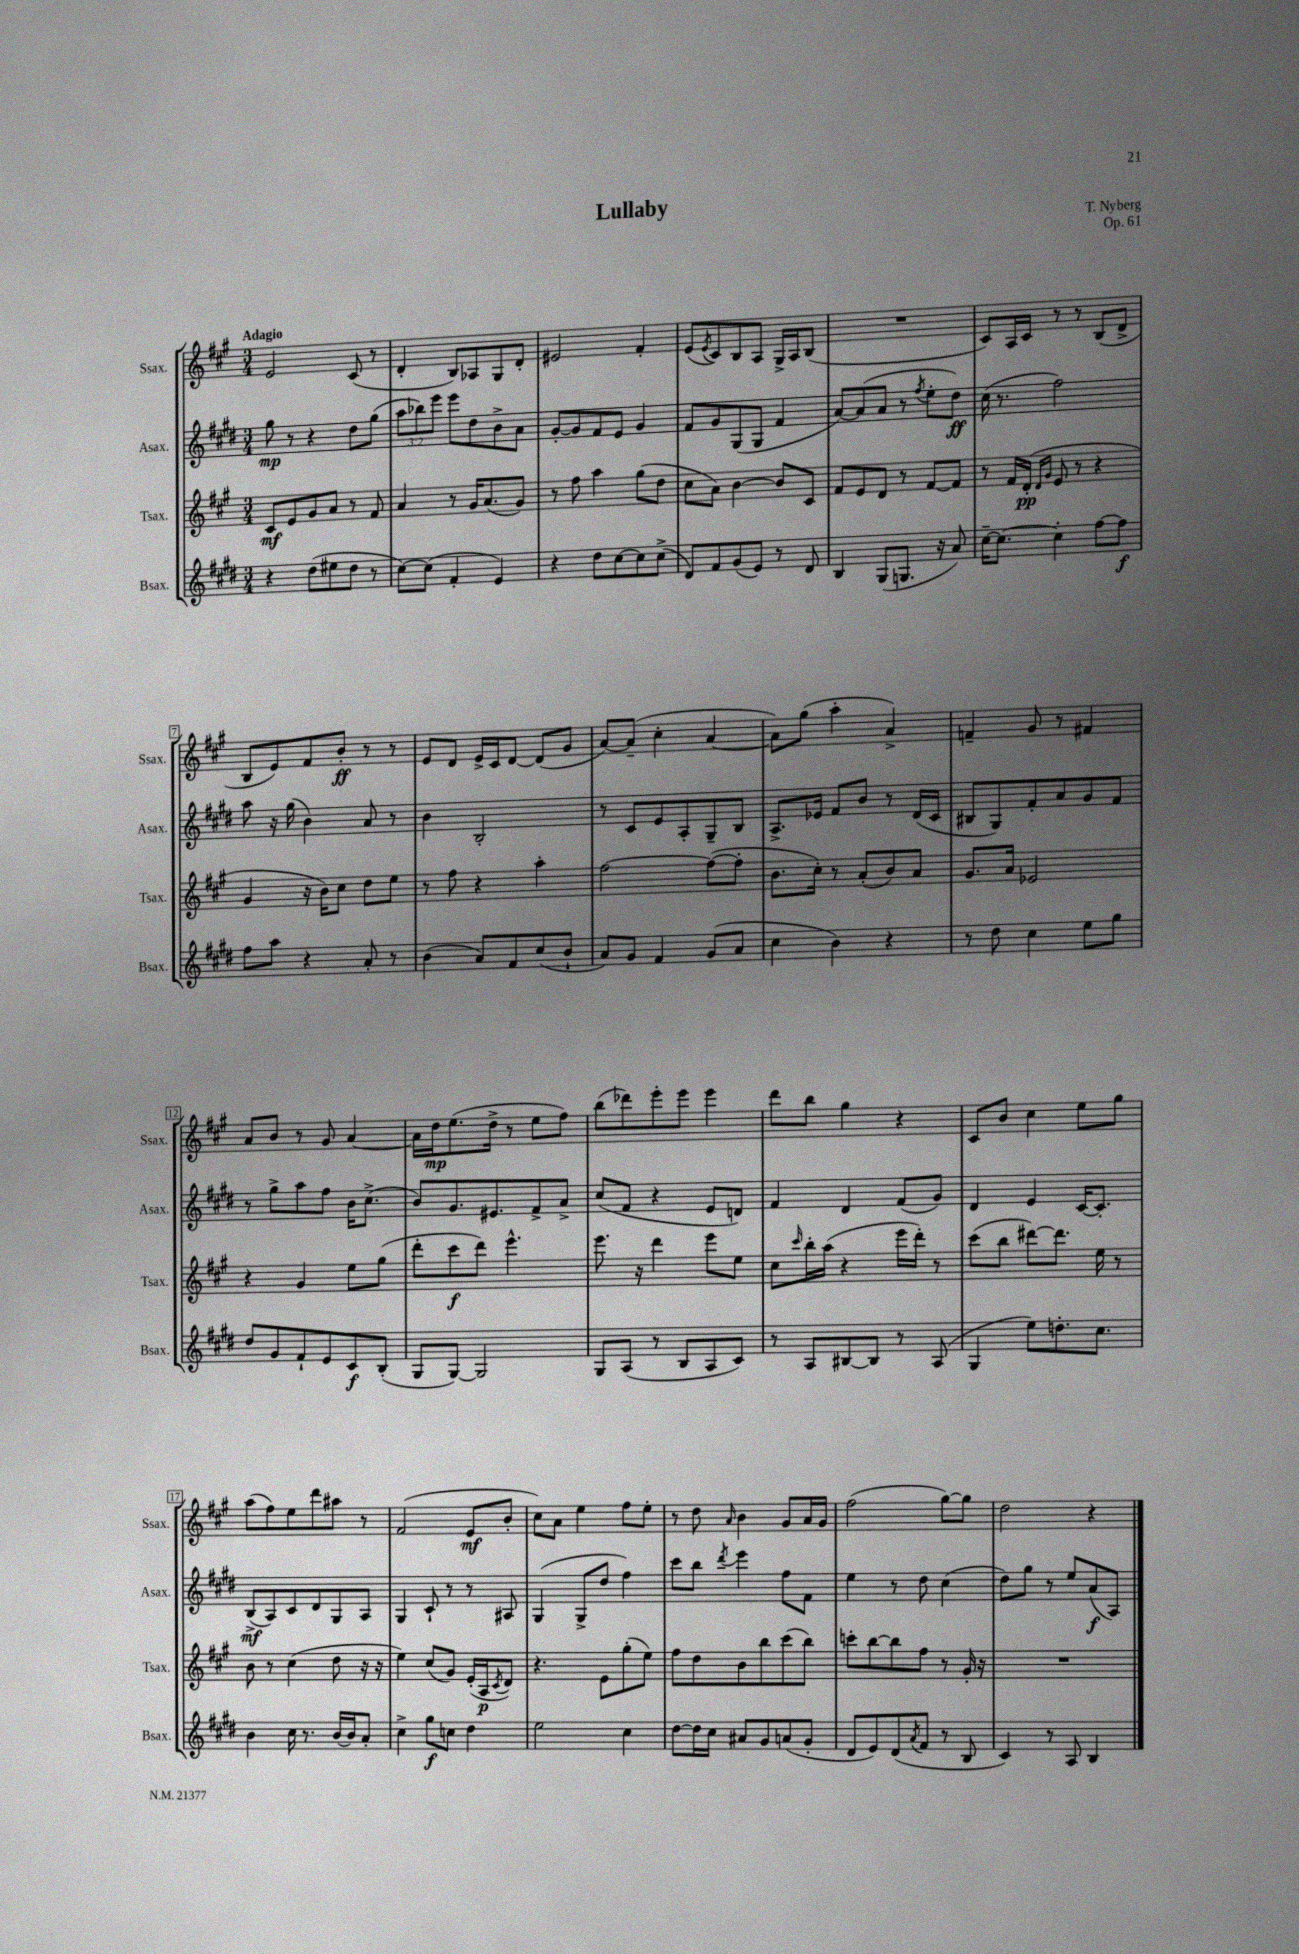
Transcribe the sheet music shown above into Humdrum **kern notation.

**kern	**kern	**kern	**kern
*staff4	*staff3	*staff2	*staff1
*clefG2	*clefG2	*clefG2	*clefG2
*k[f#c#g#d#]	*k[f#c#g#]	*k[f#c#g#d#]	*k[f#c#g#]
*M3/4	*M3/4	*M3/4	*M3/4
4r	8c#	8gg#	2e
.	8e	8r	.
(8dd#	8g#	4r	.
8ee#	8a	.	.
8dd#	8r	8dd#	(8c#
8r	8f#	(8gg#	8r
=	=	=	=
[8cc#)	4a	12aa	4d'
.	.	12bb-)	.
(8cc#]	.	.	.
.	.	12eee	.
4f#'	8r	8eee	8B)
.	16g#	8dd#	8A-
.	(8.a	.	.
4e)	.	8b^	8G#
.	8g#)	8a	8d'
=	=	=	=
4r	8r	[8g#'	2e#
.	8ff#	8g#]	.
8dd#	4aa	8f#	.
[8cc#	.	8e	.
8cc#]	(8gg#	4g#	4f#'
(8cc#^	8dd	.	.
=	=	=	=
8d#)	8cc#	8f#	(8e
.	.	.	8qe
8f#	8a)	8g#	8c#)
(8g#	[4b	(8G#	8B
8e)	.	8G#	8A
8r	8b]	4f#	16G#^
.	.	.	16A
8d#	8c#	.	(8B
=	=	=	=
4B	8f#	[8a)	2.r
.	8e	(8a]	.
(8G#	8d	8a	.
8.G	8r	8r	.
.	.	8qff#	.
.	[8f#	8ee'	.
16r	.	.	.
8a)	8f#]	8dd#)	.
=	=	=	=
[16cc#~	8r	(16cc#	8c#)
8.cc#_	.	8.r	.
.	16f#	.	16A
.	(16d'	.	16c#
.	16qqd	.	.
.	16qqg#	.	.
4cc#']	8e	2ff#)	8r
.	8r	.	8r
[8ff#	4r	.	(8B
8ff#]	.	.	8d^
=	=	=	=
8ff#	4g#	8aa	8B
8aa	.	16r	8e)
.	.	(16gg#	.
4r	16r	4b)	8f#
.	16b)	.	.
.	8cc#	.	8b'
8a'	8dd	8a	8r
8r	8ee	8r	8r
=	=	=	=
(4b	8r	4b	8e
.	8ff#	.	8d
8a)	4r	2B'	16e^
.	.	.	16c#
8f#	.	.	[8d
(8cc#	4aa'	.	(8d]
8b`	.	.	8g#
=	=	=	=
8a)	[2ff#	8r	[8a)
8g#	.	8c#	(8a~]
4f#	.	8e	4cc#'
.	.	8A'	.
(8g#	(8ff#_	8G#~	[4a
8a	8ff#']	8B	.
=	=	=	=
4cc#	8.b	8.A^	8a])
.	.	.	(8gg#
.	16cc#')	16e-	.
4b)	8r	8f#	4aa'
.	(8a'	8b	.
4r	8b)	8r	4a^)
.	8a	(16d#	.
.	.	16c#	.
=	=	=	=
8r	8.g#	8B#	4f~
8dd#	.	8G#)	.
.	16a	.	.
4cc#	2e-	8f#'	8g#
.	.	8a	8r
8ee	.	8g#	4f#
8gg#	.	8f#	.
=	=	=	=
8dd#	4r	8r	8a
8g#	.	8gg#^	8b
8f#`	4g#	8aa	8r
8e	.	8ff#	8g#
8c#	8ee	16b	[4a
.	.	(8.cc#^	.
(8B'	(8gg#	.	.
=	=	=	=
8G#	8ddd'	8b)	16a]
.	.	.	16dd
[8G#)	8ccc#	8.g#	(8.ee
2G#]	8ddd)	.	.
.	.	8.e#	16dd^
.	4.eee^^	.	8r
.	.	8f#^	8ee
.	.	8a^	8ff#)
=	=	=	=
8G#	8.eee	(8cc#	(8bb
(8A	.	8f#	8ddd-)
.	16r	.	.
8r	4ddd	4r	8eee'
8B	.	.	8eee
8A	8eee	8e	4eee
8c#)	8ee	8d)	.
=	=	=	=
8r	8cc#	4f#	8ddd
.	16qqccc#	.	.
8A	16bb'	.	8bb
.	(16aa	.	.
[8B#	4r	4d#	4gg#
8B#]	.	.	.
8r	16eee	(8f#	4r
.	16ddd')	.	.
(8A	8r	8g#)	.
=	=	=	=
4G#	(8ccc#	4d#	8c#
.	8bb	.	8b
8ee)	[8ddd#)	4e	4cc#
8.dd'	8.ddd#]	.	.
.	.	[16c#	8ee
8.cc#	16ee	8.c#']	.
.	8r	.	8gg#
=	=	=	=
4b	8b	(8B^	(8aa
.	8r	8A)	8ff#)
16cc#	(4cc#	8c#	8ee
8.r	.	.	.
.	.	8d#	8ddd
[16b	8dd	8G#	8aa#
16b]	.	.	.
8a'	16r	8A	8r
.	16r	.	.
=	=	=	=
4cc#^	4ee)	4G#	(2f#
8gg#	(8cc#	8c#`	.
8cc	8g#)	8r	.
4dd#	(16e'	8r	8e
.	16A	.	.
.	8qc#	.	.
.	8d)	8A#	8b'
=	=	=	=
2ee	4.r	(4G#	8cc#)
.	.	.	8a
.	.	8G#^	4ee
.	8e	8dd#	.
4cc#	(8gg#'	4ff#)	8ff#
.	8ee)	.	8ee'
=	=	=	=
[8dd#	8ff#	8ccc#	8r
16dd#]	8dd	8bb	8dd
16cc#	.	.	.
.	.	8qddd#	16qqa
8a#	8b	4eee	4b
8g#	8bb	.	.
(8a	(8ccc#	8ff#	8g#
8g#'	8bb)	8f#	16a
.	.	.	16g#
=	=	=	=
8d#	8ccc'	4ee	(2ff#
8e)	[8bb	.	.
(8d#	8bb]	8r	.
8qa	.	.	.
8f#	8ff#	8dd#	.
8r	8r	(4cc#	[8gg#)
8B	16g#'	.	8gg#]
.	16r	.	.
=	=	=	=
4c#)	2.r	8dd#)	2dd
.	.	8gg#	.
8r	.	8r	.
8A	.	8ee	.
4B	.	(8a	4r
.	.	8A)	.
==	==	==	==
*-	*-	*-	*-
